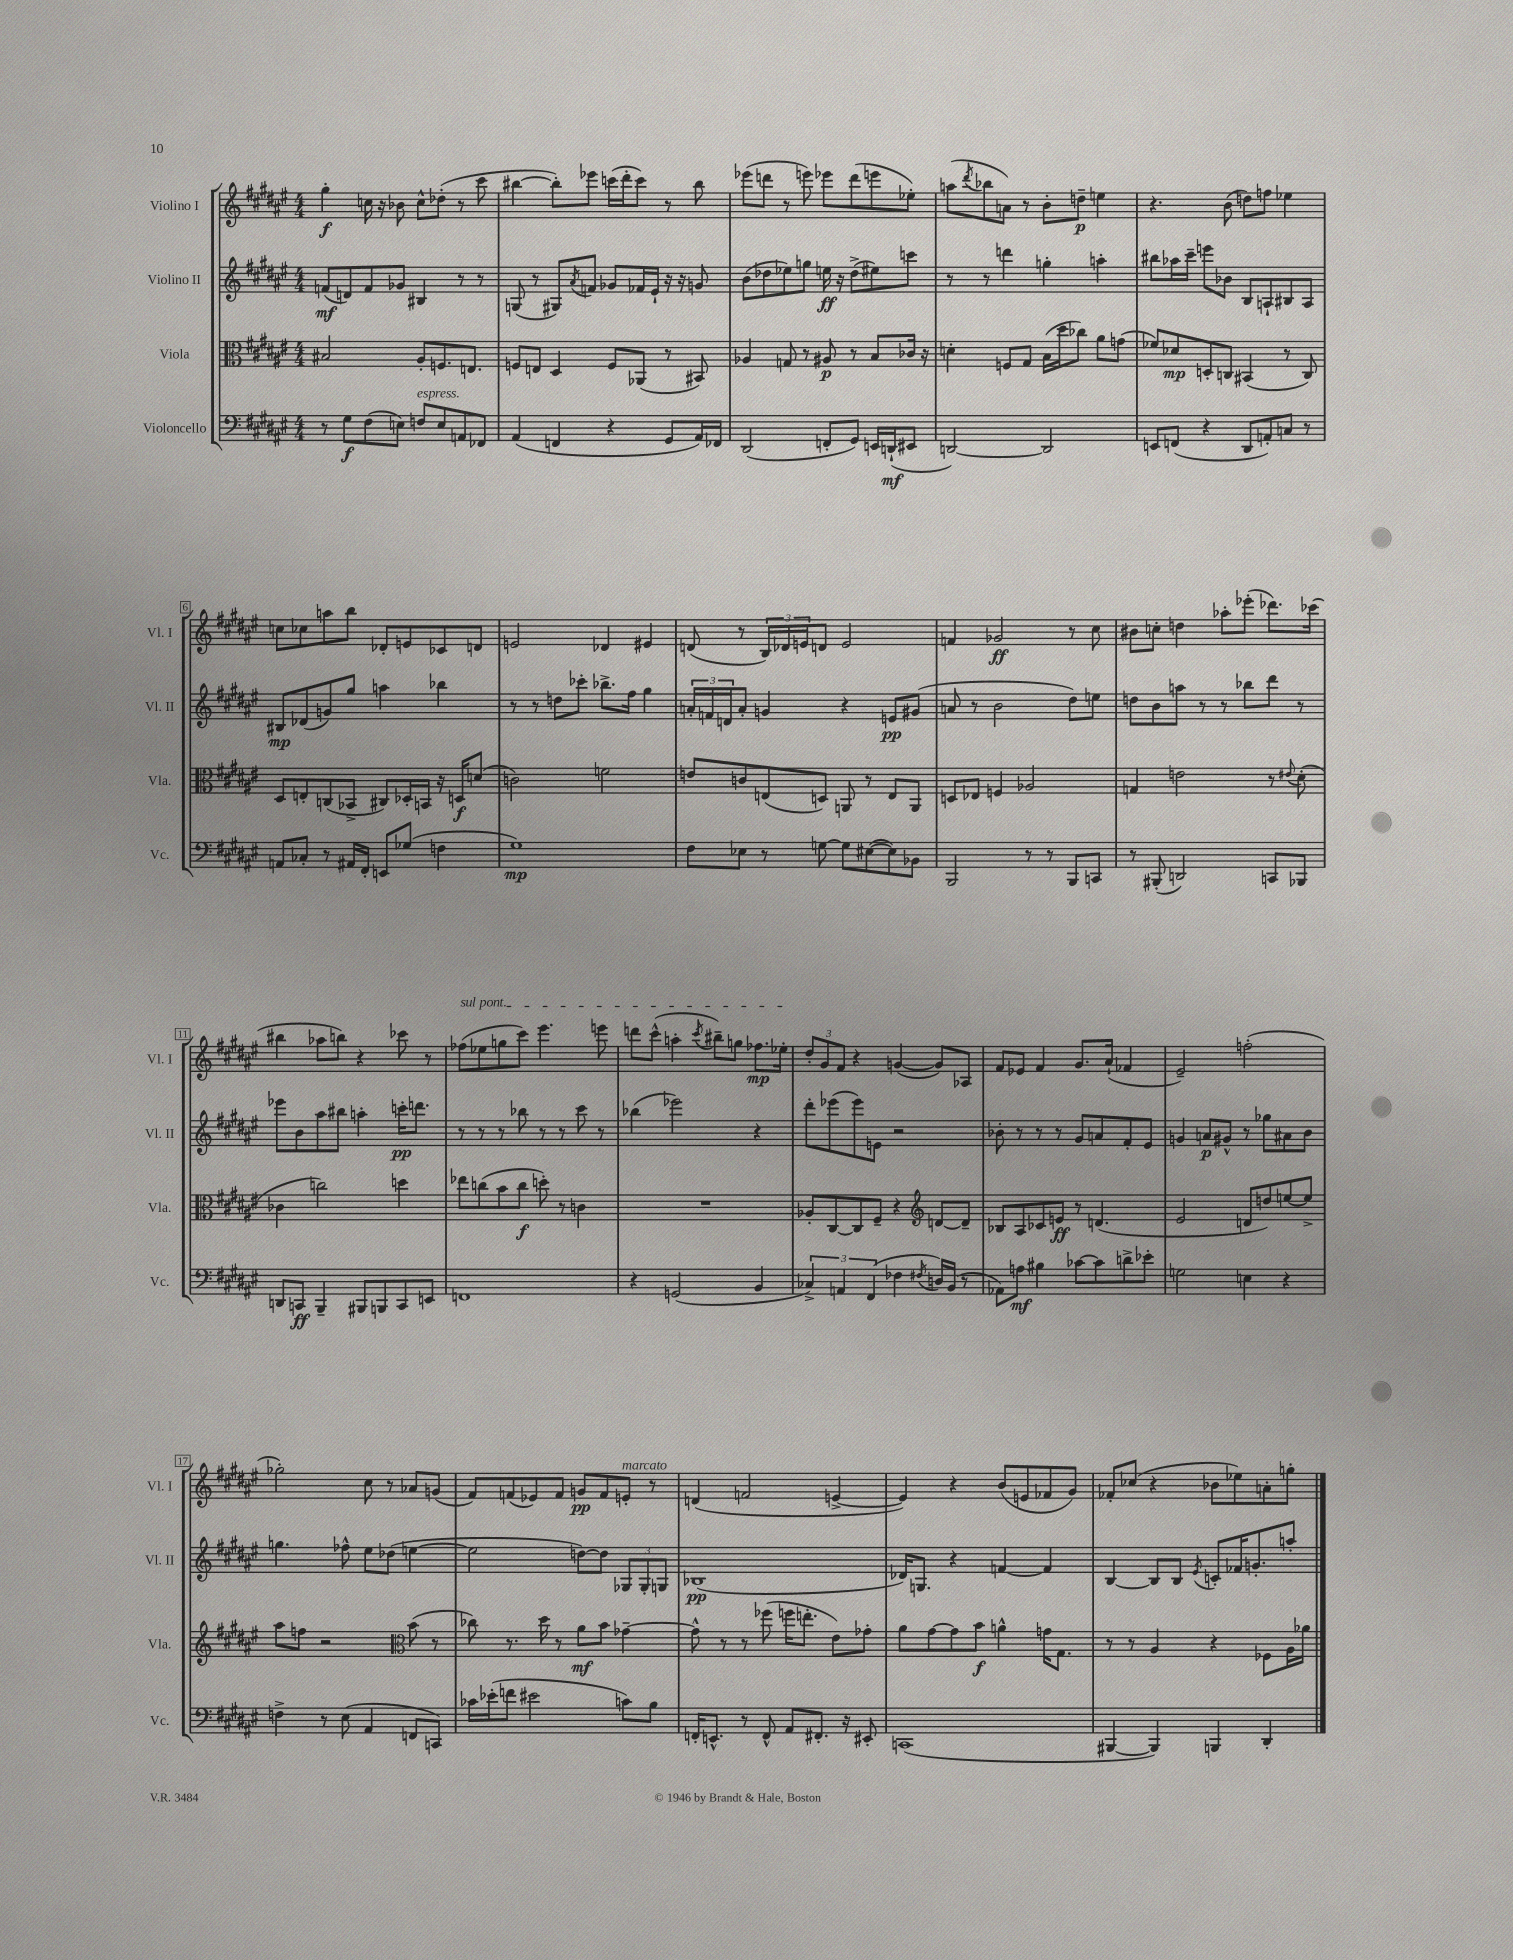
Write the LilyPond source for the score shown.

<<
\new StaffGroup <<
\new Staff = "s0" \with { instrumentName = "Violino I" shortInstrumentName = "Vl. I" } {
    \clef treble \key fis \major \numericTimeSignature \time 4/4
    gis''4-.\f c''16 r16 bes'8 c''8-^ des''8-.( r8 cis'''8 |
    bis''4~ bis''8-.) ees'''8 c'''16( dis'''16-. c'''8) r8 bis''8 |
    ees'''8( d'''8 r8 e'''8) ees'''8 d'''8( e'''8 ees''8-.) |
    a''8( \acciaccatura { dis'''8 } bes''8 a'8) r8 b'8-. d''8--\p e''4 |
    r4. b'8( d''8) f''8 ees''4 |
    c''8 ces''8 a''8 b''8 des'8-. e'8 ces'8 d'8 |
    e'2 des'4 eis'4 |
    d'8( r8 \tuplet 3/2 { b16) des'16 e'16 } d'8 e'2 |
    f'4 ges'2\ff r8 cis''8 |
    bis'8 c''8-. d''4 aes''8-. ees'''8-.( des'''8.) ces'''16( |
    bis''4 aes''8 b''8) r4 ces'''8 r8 |
    \once \override TextSpanner.bound-details.left.text = \markup { \italic "sul pont." } fes''8\startTextSpan( ees''8 g''8 cis'''8) eis'''4. e'''8 |
    d'''8 cis'''8-^( a''4-. \acciaccatura { cis'''8 } bis''8--) g''8 fes''8.\mp ees''16-.\stopTextSpan |
    \tuplet 3/2 { dis''8-. gis'8 fis'8 } r4 g'4~( g'8) aes8 |
    fis'8 ees'8 fis'4 gis'8. ais'16-!( fes'4 |
    eis'2--) f''2-.( |
    ges''2-.) cis''8 r8 aes'8 g'8( |
    fis'8) f'8( ees'8) f'8 g'8\pp f'8 e'8-.^\markup { \italic "marcato" } r8 |
    d'4( f'2 e'4~-> |
    e'4) r4 b'8( e'8 fes'8 gis'8) |
    fes'8-. ces''8( r4 bes'8 ees''8) a'8-. g''8-. \bar "|." |
}
\new Staff = "s1" \with { instrumentName = "Violino II" shortInstrumentName = "Vl. II" } {
    \clef treble \key fis \major \numericTimeSignature \time 4/4
    f'8\mf( d'8) f'8 ges'8 bis4 r8 r8 |
    g8( r8 gis8) \acciaccatura { ais'8 } f'8 ges'8 fes'16 eis'16-! r16 r16 g'8 |
    b'8( des''8 ees''8) g''8 e''16\ff r16 des''8->( eis''8) c'''8 |
    r8 r8 d'''4 g''4-. a''4-. |
    bis''8 aes''16 cis'''16-- e'''8 bes'8 b8 a8-! bis8 a8 |
    bis8\mp des'8( g'8) gis''8 a''4 bes''4 |
    r8 r8 d''8 ces'''8-. bes''8.-> fis''16 gis''4 |
    \tuplet 3/2 { a'16-. f'16 d'16 } a'8-. g'4 r4 e'8\pp gis'8( |
    a'8 r8 b'2 dis''8) e''8 |
    d''8 b'8 a''8 r8 r8 bes''8 dis'''8 r8 |
    ees'''8 b'8 ais''8 bis''8 a''4-. c'''16-.\pp d'''8. |
    r8 r8 r8 bes''8 r8 r8 cis'''8 r8 |
    bes''4( ees'''2) r4 |
    dis'''8-. ees'''8( ees'''8) e'8 r2 |
    bes'8-. r8 r8 r8 gis'8 a'8 fis'8-. eis'8 |
    g'4 a'8\p gis'8-^ r8 ges''8 ais'8 b'8 |
    g''4. fes''8-^ eis''8 des''8( e''4~ |
    e''2 d''8~) d''8 \tuplet 3/2 { ges8 ges8-. g8 } |
    bes1\pp( |
    des'16) g8. r4 f'4~ f'4 |
    b4~ b8 b8 \acciaccatura { eis'8 } c'8-. fes'16 g'8.-. a''8-. \bar "|." |
}
\new Staff = "s2" \with { instrumentName = "Viola" shortInstrumentName = "Vla." } {
    \clef alto \key fis \major \numericTimeSignature \time 4/4
    bis2 ais8-. f8. e8. |
    f8 e8 dis4 f8 aes,8( r8 bis,8) |
    aes4 g8 r8 ais8\p r8 b8 ces'16 r16 |
    d'4-. f8 gis8 b16( dis''16 ces''8) ais'8 g'8( |
    fes'8) des'8\mp d8-. c8 bis,4( r8 c8) |
    dis8 e8-. c8( bes,8-> cis8) des16-. b,16 r16 d16\f d'8( |
    c'2) f'2 |
    e'8 c'8 e8( d8) a,8 r8 e8 a,8 |
    d8 ees8 f4 aes2 |
    g4 e'2 r8 \appoggiatura { eis'8 } dis'8-.( |
    ces'4 c''2) d''4 |
    ees''8 c''8( b'8 c''8\f d''8-.) r8 c'4 |
    R1 |
    aes8-. cis8~ cis8 fis8-- r4 \clef treble d'8~ d'8-- |
    bes8 ais8 ces'8 e'8\ff r8 d'4.( |
    eis'2 d'8 d''8) e''8~ e''8-> |
    ais''8 f''8 r2 \clef alto b'8( r8 |
    ces''8) r8. dis''16 r8 ais'8\mf b'8 ges'4~-- |
    ges'8-^ r8 r8 fes''8( f''16 e''8.-. eis'8) ges'8-. |
    ais'8 gis'8~ gis'8 b'8\f a'4-^ g'16 gis8. |
    r8 r8 ais4 r4 fes8 ais16 aes'16 \bar "|." |
}
\new Staff = "s3" \with { instrumentName = "Violoncello" shortInstrumentName = "Vc." } {
    \clef bass \key fis \major \numericTimeSignature \time 4/4
    r8 gis8\f fis8( e8) f8^\markup { \italic "espress." } e8 a,8 fes,8 |
    ais,4( f,4 r4 gis,8 ais,16) fes,16 |
    dis,2( f,8-. gis,8) e,16 d,16-!\mf( eis,8 |
    d,2~) d,2 |
    e,8 f,8( r4 dis,8 a,8-.) c8 r8 |
    a,8 ces8-. r8 ais,16 fis,16-. e,8 ges8( f4 |
    gis1\mp) |
    fis8 ees8 r8 g8~ g8 eis8~( eis8) bes,8 |
    b,,2 r8 r8 b,,8 c,8 |
    r8 bis,,8-.( d,2) c,8 bes,,8 |
    d,8 c,8\ff b,,4-- bis,,8 b,,8 c,8 e,8 |
    f,1 |
    r4 g,2( b,4 |
    \tuplet 3/2 { ces4->) a,4 fis,4( } fes4 \acciaccatura { fis8 } d16) b,16( r8 |
    aes,8) a8\mf bis4 ces'8~ ces'8 d'8-> ees'8-. |
    g2 e4 r4 |
    f4-> r8 eis8( ais,4 f,8 c,8) |
    ces'16 ees'16-.( f'8 eis'2 c'8) b8 |
    f,16-. e,8.-^ r8 f,8-^ ais,8 fis,8.-. r16 eis,8-. |
    c,1( |
    bis,,4~ bis,,4) b,,4 dis,4-. \bar "|." |
}
>>
>>
\layout { \context { \Score \override BarNumber.stencil = #(make-stencil-boxer 0.1 0.3 ly:text-interface::print) } }
